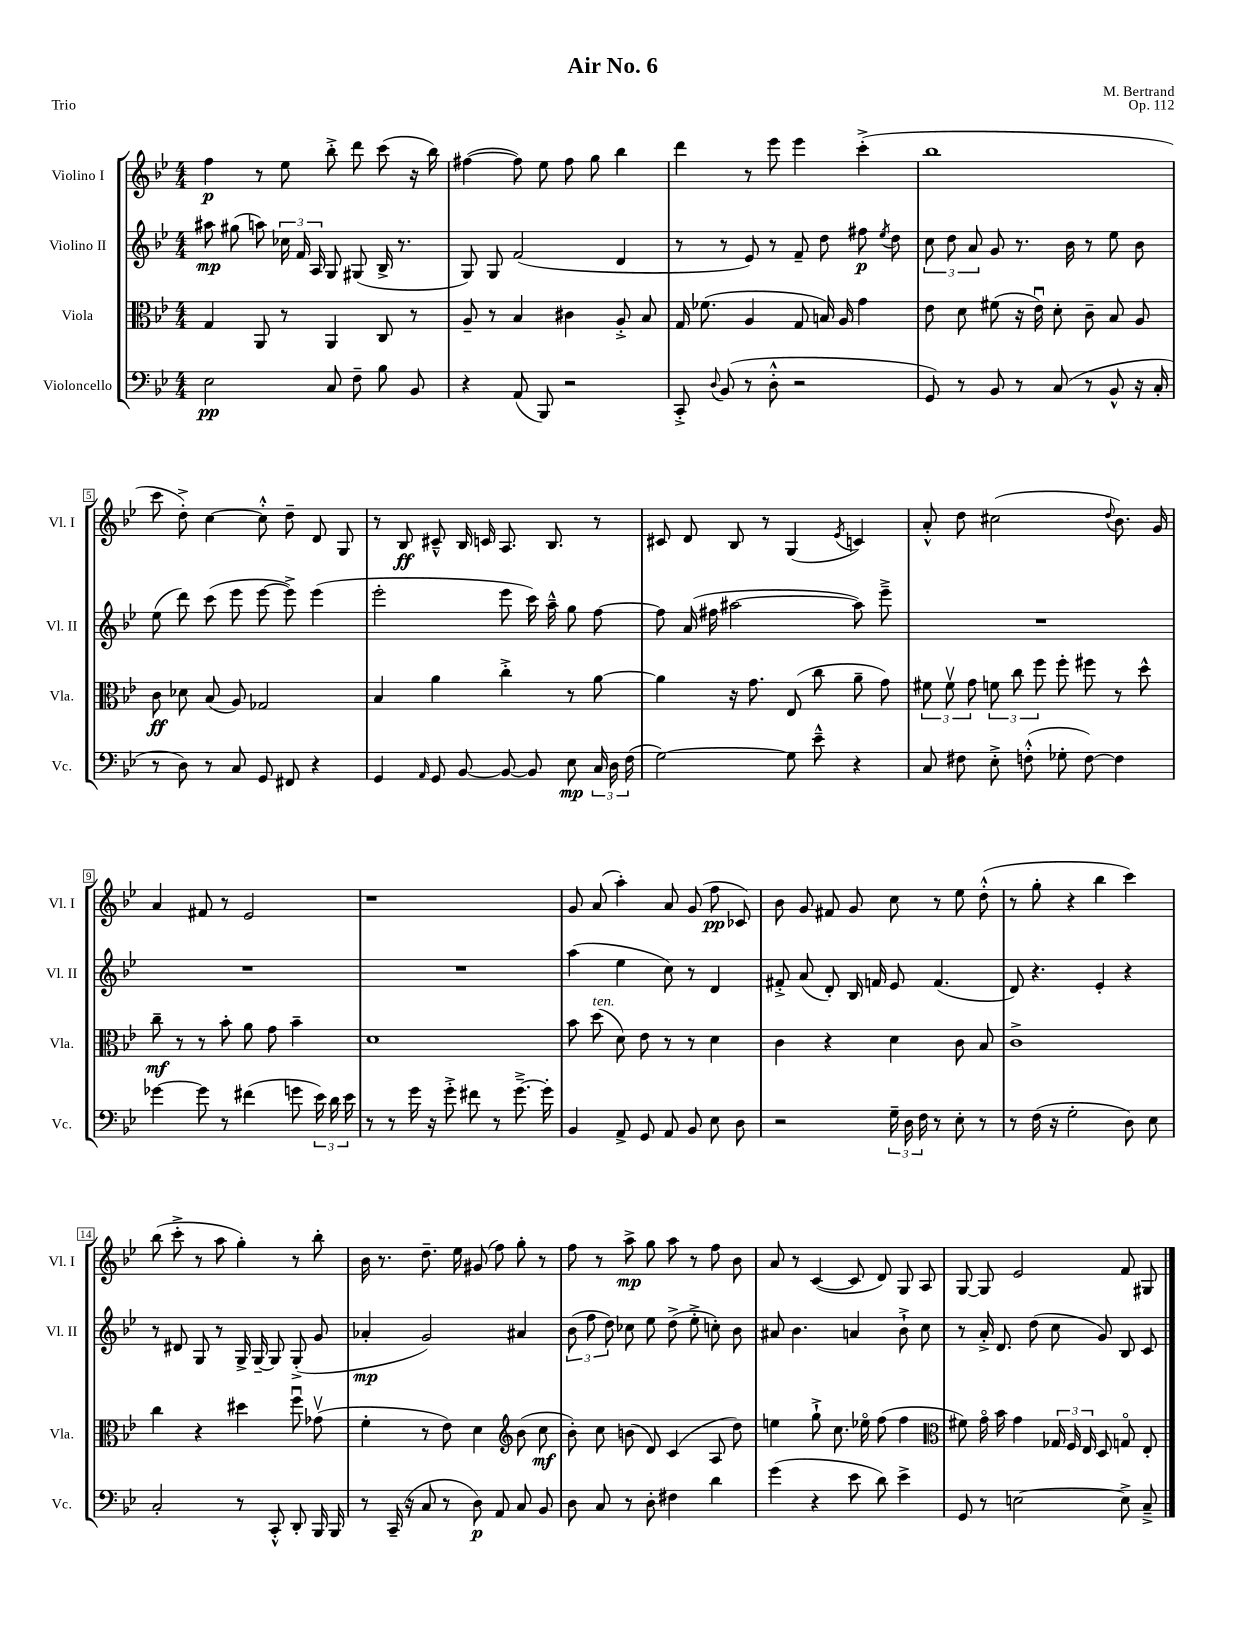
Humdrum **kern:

**kern	**kern	**kern	**kern
*staff4	*staff3	*staff2	*staff1
*clefF4	*clefC3	*clefG2	*clefG2
*k[b-e-]	*k[b-e-]	*k[b-e-]	*k[b-e-]
*M4/4	*M4/4	*M4/4	*M4/4
2E-	4G	8aa#	4ff
.	.	(8gg#	.
.	8AA	8aa)	8r
.	8r	24cc-	8ee-
.	.	24f	.
.	.	24A	.
8C	4AA	8G	8bb-'^
8F~	.	(8G#	8ddd
8B-	8C	16B-^	(8ccc
.	.	8.r	.
8BB-	8r	.	16r
.	.	.	16bb-)
=	=	=	=
4r	8A~	8G)	([4ff#
.	8r	8G	.
(8AA	4B-	(2f	8ff#])
8BBB-)	.	.	8ee-
2r	4c#	.	8ff#
.	.	.	8gg
.	8A'^	4d	4bb-
.	8B-	.	.
=	=	=	=
8CC'^	16G	8r	4ddd
.	(8.f-	.	.
8qqD	.	.	.
(8BB-	.	8r	.
8r	4A	8e-)	8r
8D'^^	.	8r	8eee-
2r	8G	8f~	4eee-
.	16B)	8dd	.
.	16A	.	.
.	4g	8ff#	(4ccc'^
.	.	8qee-	.
.	.	8dd	.
=	=	=	=
8GG)	8e-	12cc	1bb-
.	.	12dd	.
8r	8d	.	.
.	.	12a	.
8BB-	(8f#	8g	.
8r	16r	8.r	.
.	16e-u)	.	.
(8C	8d'	.	.
.	.	16b-	.
8r	8c~	8r	.
8BB-^^	8B-	8ee-	.
16r	8A	8b-	.
16C'	.	.	.
=	=	=	=
8r	8c	(8ee-	8ccc
8D)	8d-	8ddd)	8dd'^)
8r	(8B-	(8ccc	[4cc
8C	8A)	8eee-	.
8GG	2G-	[8eee-	8cc'^^]
8FF#	.	8eee-^])	8dd~
4r	.	(4eee-	8d
.	.	.	8G
=	=	=	=
4GG	4B-	2eee-'	8r
.	.	.	8B-
16qqAA	.	.	.
8GG	4a	.	8c#~^^
[8BB-	.	.	16B-
.	.	.	16c
8BB-_	4cc'^	8eee-	8.A
8BB-]	.	16ccc)	.
.	.	16aa~^^	8.B-
8E-	8r	8gg	.
24C	[8a	[8ff	8r
24D	.	.	.
(24F	.	.	.
=	=	=	=
[2G)	4a]	8ff]	8c#
.	.	(16a	8d
.	.	16ff#	.
.	16r	[2aa#	8B-
.	8.g	.	.
.	.	.	8r
8G]	(8E-	.	(4G
8e-~^^	8cc	.	.
.	.	.	8qe-
4r	8a~	8aa#])	4c)
.	8g)	8eee-~^	.
=	=	=	=
8C	12f#	1r	8a'^^
.	12f#v	.	.
8F#	.	.	8dd
.	12g	.	.
8E-'^	12f	.	(2cc#
.	12cc	.	.
(8F'^^	.	.	.
.	12ff	.	.
8G-'	8ff'	.	.
[8F)	8ff#	.	.
.	.	.	8qqdd
4F]	8r	.	8.b-)
.	8dd^^	.	.
.	.	.	16g
=	=	=	=
[4g-	8cc~	1r	4a
.	8r	.	.
8g-]	8r	.	8f#
8r	8b-'	.	8r
(4f#	8a	.	2e-
.	8g	.	.
8g	4b-~	.	.
24e-)	.	.	.
24d	.	.	.
24e-	.	.	.
=	=	=	=
8r	1d	1r	1r
8r	.	.	.
16g	.	.	.
16r	.	.	.
8g'^	.	.	.
8f#	.	.	.
8r	.	.	.
[8.g~^	.	.	.
16g']	.	.	.
=	=	=	=
4BB-	8b-	(4aa	8g
.	(8dd	.	(8a
8AA^	8d)	4ee-	4aa')
8GG	8e-	.	.
8AA	8r	8cc)	8a
8BB-	8r	8r	(8g
8E-	4d	4d	8ff
8D	.	.	8c-)
=	=	=	=
2r	4c	8f#'^	8b-
.	.	(8a	8g
.	4r	8d')	8f#
.	.	16B-	8g
.	.	16f	.
24G~	4d	8e-	8cc
24D	.	.	.
24F	.	.	.
8r	.	(4.f	8r
8E-'	8c	.	8ee-
8r	8B-	.	(8dd'^^
=	=	=	=
8r	1c^	8d)	8r
(16F	.	4.r	8gg'
16r	.	.	.
2G'	.	.	4r
.	.	4e-'	4bb-
8D)	.	4r	4ccc)
8E-	.	.	.
=	=	=	=
2C'	4cc	8r	(8bb-
.	.	8d#	8ccc'^
.	4r	8G	8r
.	.	8r	8aa
8r	4dd#	16G^	4gg')
.	.	[16G~	.
8CC'^^	.	8G]	.
8DD'	8ffu	(8G'^	8r
16BBB-	(8g-v	8g	8bb-'
16BBB-	.	.	.
=	=	=	=
8r	4f'	4a-'	16b-
.	.	.	8.r
(16CC~	.	.	.
16r	.	.	.
8C	8r	2g)	8.dd~
8r	8e-)	.	.
.	.	.	16ee-
8D)	4d	.	(8g#
8AA	.	.	8ff)
*	*clefG2	*	*
8C	(8b-	4a#	8gg'
8BB-	8cc	.	8r
=	=	=	=
8D	8b-')	(12b-	8ff
.	.	12ff	.
8C	8cc	.	8r
.	.	12dd)	.
8r	(8b	8cc-	8aa^
8D'	8d)	8ee-	8gg
4F#	(4c	(8dd^	8aa
.	.	8ee-'^	8r
4d	8A	8cc')	8ff
.	8dd)	8b-	8b-
=	=	=	=
(4g	4ee	8a#	8a
.	.	4.b-	8r
4r	8gg`^	.	([4c
.	8.cc	.	.
8e-	.	4a	8c]
.	16ee-o	.	.
8d)	(8ff	.	8d)
4e-^	4ff	8b-`^	8G
.	.	8cc	8A
=	=	=	=
*	*clefC3	*	*
8GG	8f#)	8r	[8G
8r	16go	16a'^	8G]
.	16b-	8.d	.
[2E	4g	.	2e-
.	.	(8dd	.
.	24G-	8cc	.
.	24F	.	.
.	24E-	.	.
.	8D	8g)	.
8E^]	8Go	8B-	8f
8C~^	8E-'	8c	8G#
==	==	==	==
*-	*-	*-	*-
